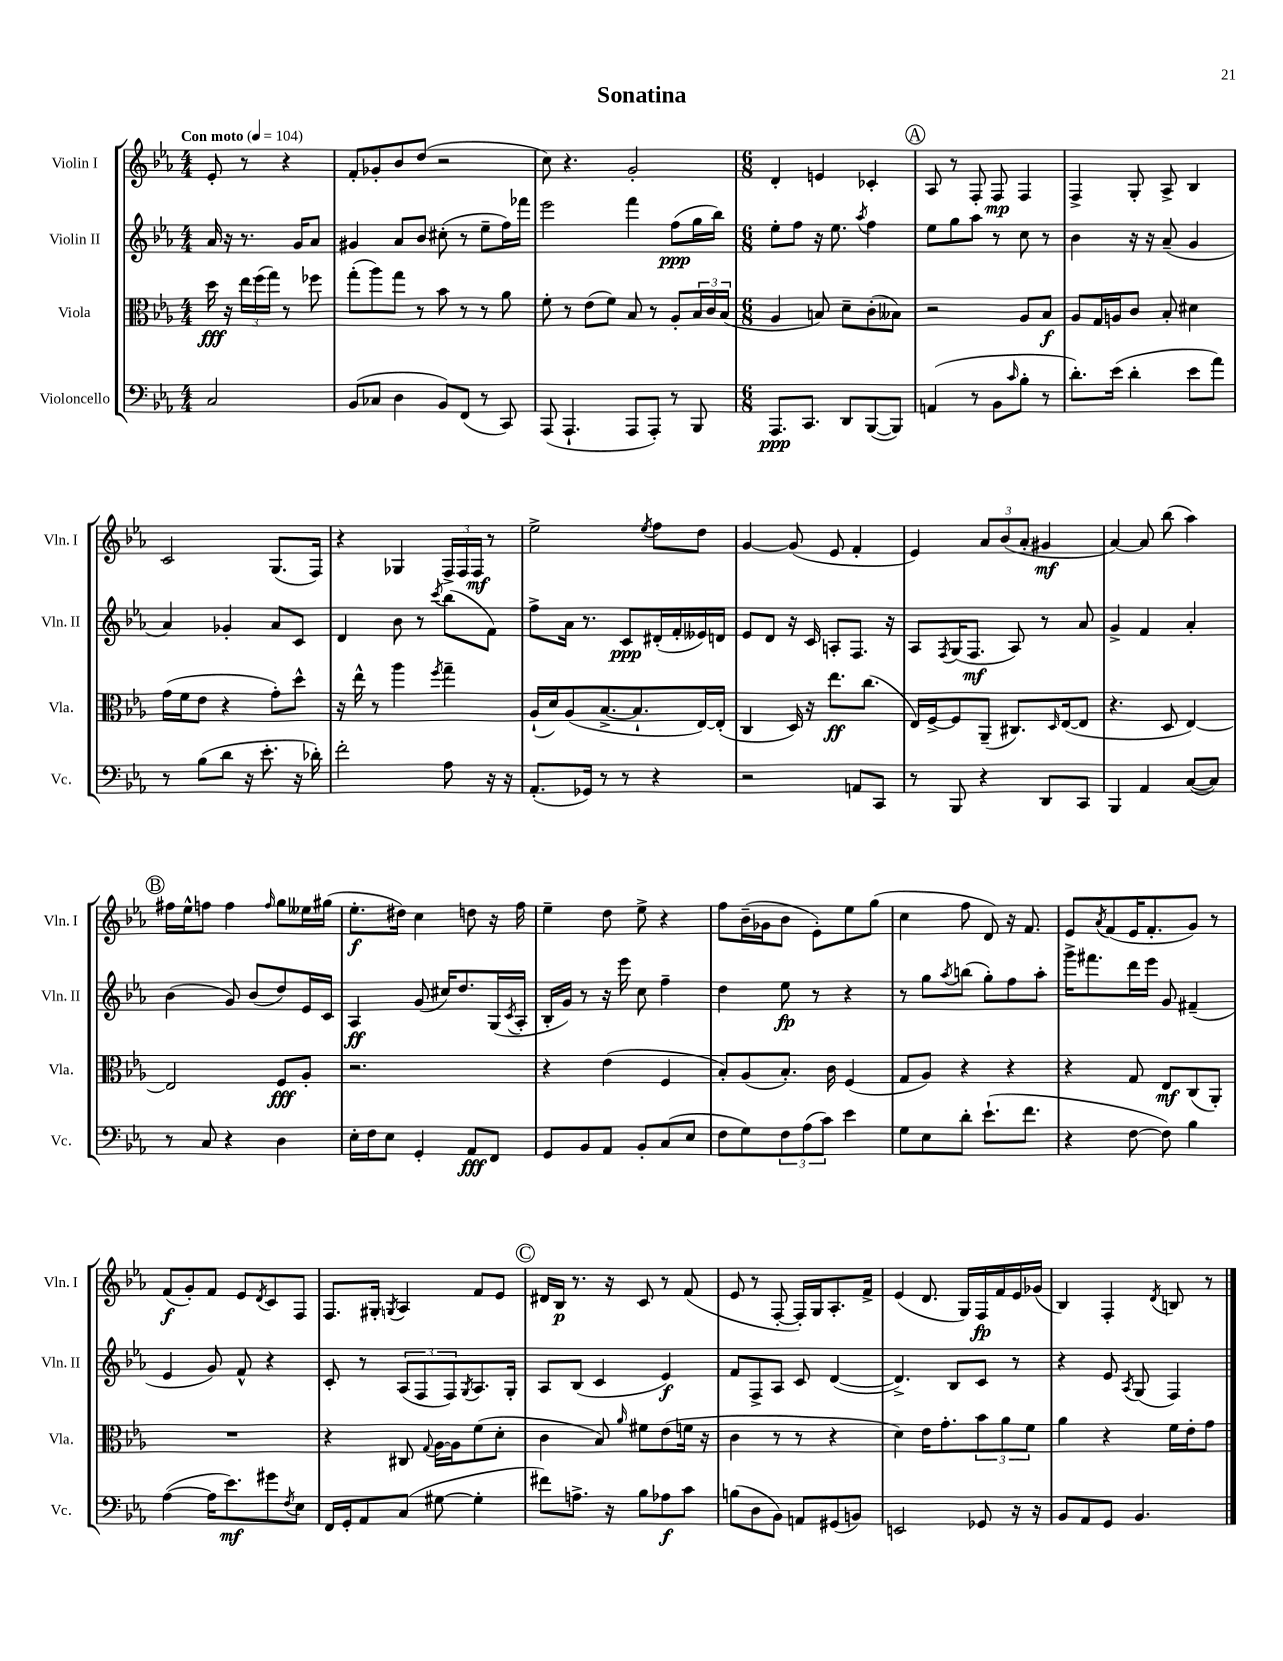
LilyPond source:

\header { title = "Sonatina" }
<<
\new StaffGroup <<
\new Staff = "s0" \with { instrumentName = "Violin I" shortInstrumentName = "Vln. I" } {
    \clef treble \key ees \major \numericTimeSignature \time 4/4 \partial 2 \tempo "Con moto" 4 = 104
    ees'8-. r8 r4 |
    f'8-. ges'8-. bes'8 d''8( r2 |
    c''8) r4. g'2-. |
    \numericTimeSignature \time 6/8 d'4-. e'4 ces'4-. |
    \mark \markup { \circle "A" } aes8 r8 f8-. f8\mp f4 |
    f4-> g8-. aes8-> bes4 |
    c'2 g8.( f16) |
    r4 ges4 \tuplet 3/2 { f16-> f16 f16\mf } r8 |
    ees''2-> \acciaccatura { ees''8 } f''8 d''8 |
    g'4~ g'8( ees'8 f'4-. |
    ees'4) \tuplet 3/2 { aes'8 bes'8( aes'8-. } gis'4\mf |
    aes'4~) aes'8 bes''8( aes''4) |
    \mark \markup { \circle "B" } fis''16 ees''16-^ f''8 f''4 \grace { f''16 } g''8 eeses''16 gis''16( |
    ees''8.-.\f dis''16) c''4 d''8 r16 f''16 |
    ees''4-- d''8 ees''8-> r4 |
    f''8 bes'16--( ges'16 bes'8 ees'8-.) ees''8 g''8( |
    c''4 f''8 d'8) r16 f'8. |
    ees'8 \acciaccatura { aes'8 } f'8( ees'16 f'8.-. g'8) r8 |
    f'8\f( g'8-.) f'8 ees'8 \acciaccatura { d'8 } c'8 f8 |
    f8. gis16-. \acciaccatura { g8 } aes4 f'8 ees'8 |
    \mark \markup { \circle "C" } dis'16 bes16\p r8. r16 c'8 r8 f'8( |
    ees'8 r8 f8~-. f16-.) g16 aes8.-. f'16-> |
    ees'4( d'8. g16) f16\fp f'16 ees'16 ges'16( |
    bes4) f4-. \acciaccatura { d'8 } b8 r8 \bar "|." |
}
\new Staff = "s1" \with { instrumentName = "Violin II" shortInstrumentName = "Vln. II" } {
    \clef treble \key ees \major \numericTimeSignature \time 4/4 \partial 2
    aes'16 r16 r8. g'16 aes'8 |
    gis'4 aes'8 bes'8 cis''8-.( r8 ees''8-- f''16) fes'''16 |
    ees'''2 f'''4 f''8\ppp( g''16 bes''16) |
    \numericTimeSignature \time 6/8 ees''8-. f''8 r16 ees''8. \acciaccatura { aes''8 } f''4 |
    \mark \markup { \circle "A" } ees''8 g''8 aes''8 r8 c''8 r8 |
    bes'4 r16 r16 aes'8--( g'4 |
    aes'4) ges'4-. aes'8 c'8 |
    d'4 bes'8 r8 \acciaccatura { c'''8 } bes''8( f'8) |
    f''8-> aes'16 r8. c'8\ppp dis'16-.( f'16-. eeses'16) d'16 |
    ees'8 d'8 r16 c'16 a8-. f8. r16 |
    aes8 \acciaccatura { f8 } g16( f8.\mf aes8) r8 aes'8 |
    g'4-> f'4 aes'4-. |
    \mark \markup { \circle "B" } bes'4( g'8) bes'8( d''8) ees'16 c'16 |
    aes4\ff g'8( cis''16) d''8. g16( \acciaccatura { c'8 } aes16-. |
    bes16-. g'16) r8 r16 ees'''16 c''8 f''4-- |
    d''4 ees''8\fp r8 r4 |
    r8 g''8 \acciaccatura { aes''8 } b''8( g''8-.) f''8 aes''8-. |
    g'''16-> fis'''8. d'''16 ees'''16 g'8 fis'4--( |
    ees'4 g'8) f'8-^ r4 |
    c'8-. r8 \tuplet 3/2 { aes8( f8 f8) } \acciaccatura { g8 } aes8. g16-. |
    \mark \markup { \circle "C" } aes8 bes8( c'4 ees'4\f) |
    f'8 f8-> aes8 c'8 d'4~( |
    d'4.->) bes8 c'8 r8 |
    r4 ees'8 \acciaccatura { aes8 } g8( f4) \bar "|." |
}
\new Staff = "s2" \with { instrumentName = "Viola" shortInstrumentName = "Vla." } {
    \clef alto \key ees \major \numericTimeSignature \time 4/4 \partial 2
    d''16\fff r16 \tuplet 3/2 { ees''16 f''16( g''16) } r8 fes''8 |
    g''8-.( aes''8) g''8 r8 bes'8 r8 r8 aes'8 |
    f'8-. r8 ees'8( f'8) bes8 r8 aes8-. \tuplet 3/2 { bes16 c'16 bes16( } |
    \numericTimeSignature \time 6/8 aes4 b8) d'8-- c'8-.( beses8) |
    \mark \markup { \circle "A" } r2 aes8 bes8\f |
    aes8 g16 a16 c'8 bes8-. dis'4 |
    g'16( f'16 ees'8 r4 g'8-.) d''8-^ |
    r16 ees''16-^ r8 aes''4 \acciaccatura { f''8 } g''4-- |
    aes16-!( d'16) aes8( bes8.~-> bes8.-! ees16~) ees16-.( |
    c4 d16) r16 ees''8.\ff c''8.( |
    ees16) f16~-> f8 aes,8--( cis8.) \grace { d16 } ees16~( ees8 |
    r4. d8 ees4~) |
    \mark \markup { \circle "B" } ees2 f8\fff aes8-. |
    r2. |
    r4 ees'4( f4 |
    bes8-.) aes8( bes8.-.) c'16 f4( |
    g8 aes8) r4 r4 |
    r4 g8 ees8\mf c8( aes,8-.) |
    R2. |
    r4 cis8 \appoggiatura { g8 } aes16~ aes16 f'8( d'8-. |
    \mark \markup { \circle "C" } c'4 bes8) \grace { aes'16 } fis'8 ees'8( f'16 r16 |
    c'4 r8 r8 r4 |
    d'4) ees'16 g'8.-. \tuplet 3/2 { bes'8 aes'8 f'8 } |
    aes'4 r4 f'16 ees'16-. g'8 \bar "|." |
}
\new Staff = "s3" \with { instrumentName = "Violoncello" shortInstrumentName = "Vc." } {
    \clef bass \key ees \major \numericTimeSignature \time 4/4 \partial 2
    c2 |
    bes,8( ces8 d4 bes,8) f,8( r8 c,8) |
    aes,,8( aes,,4.-! aes,,8 aes,,8-.) r8 bes,,8 |
    \numericTimeSignature \time 6/8 aes,,8.\ppp c,8. d,8 bes,,8~( bes,,8) |
    \mark \markup { \circle "A" } a,4( r8 bes,8 \grace { c'16 } bes8-. r8 |
    d'8.-.) ees'16( d'4-. ees'8 aes'8) |
    r8 bes8( d'8 r16 ees'8.-. r16 des'16-.) |
    f'2-. aes8 r16 r16 |
    aes,8.-.( ges,16) r8 r8 r4 |
    r2 a,8 c,8 |
    r8 bes,,8 r4 d,8 c,8 |
    bes,,4 aes,4 c8~( c8) |
    \mark \markup { \circle "B" } r8 c8 r4 d4 |
    ees16-. f16 ees8 g,4-. aes,8\fff f,8 |
    g,8 bes,8 aes,8 bes,8-. c8( ees8 |
    f8 g8) \tuplet 3/2 { f8 aes8( c'8) } ees'4 |
    g8 ees8 d'8-. ees'8.-!( f'8. |
    r4 f8~ f8) bes4 |
    aes4~( aes16 ees'8.\mf) gis'8 \acciaccatura { f8 } ees8 |
    f,16 g,16-. aes,8 c8( gis8~ gis4-. |
    \mark \markup { \circle "C" } fis'8) a8.-> r16 bes8 aes8\f c'8 |
    b8( d8 bes,8) a,8 gis,8( b,8) |
    e,2 ges,8 r16 r16 |
    bes,8 aes,8 g,8 bes,4. \bar "|." |
}
>>
>>
\layout { \context { \Score \remove "Bar_number_engraver" } }
